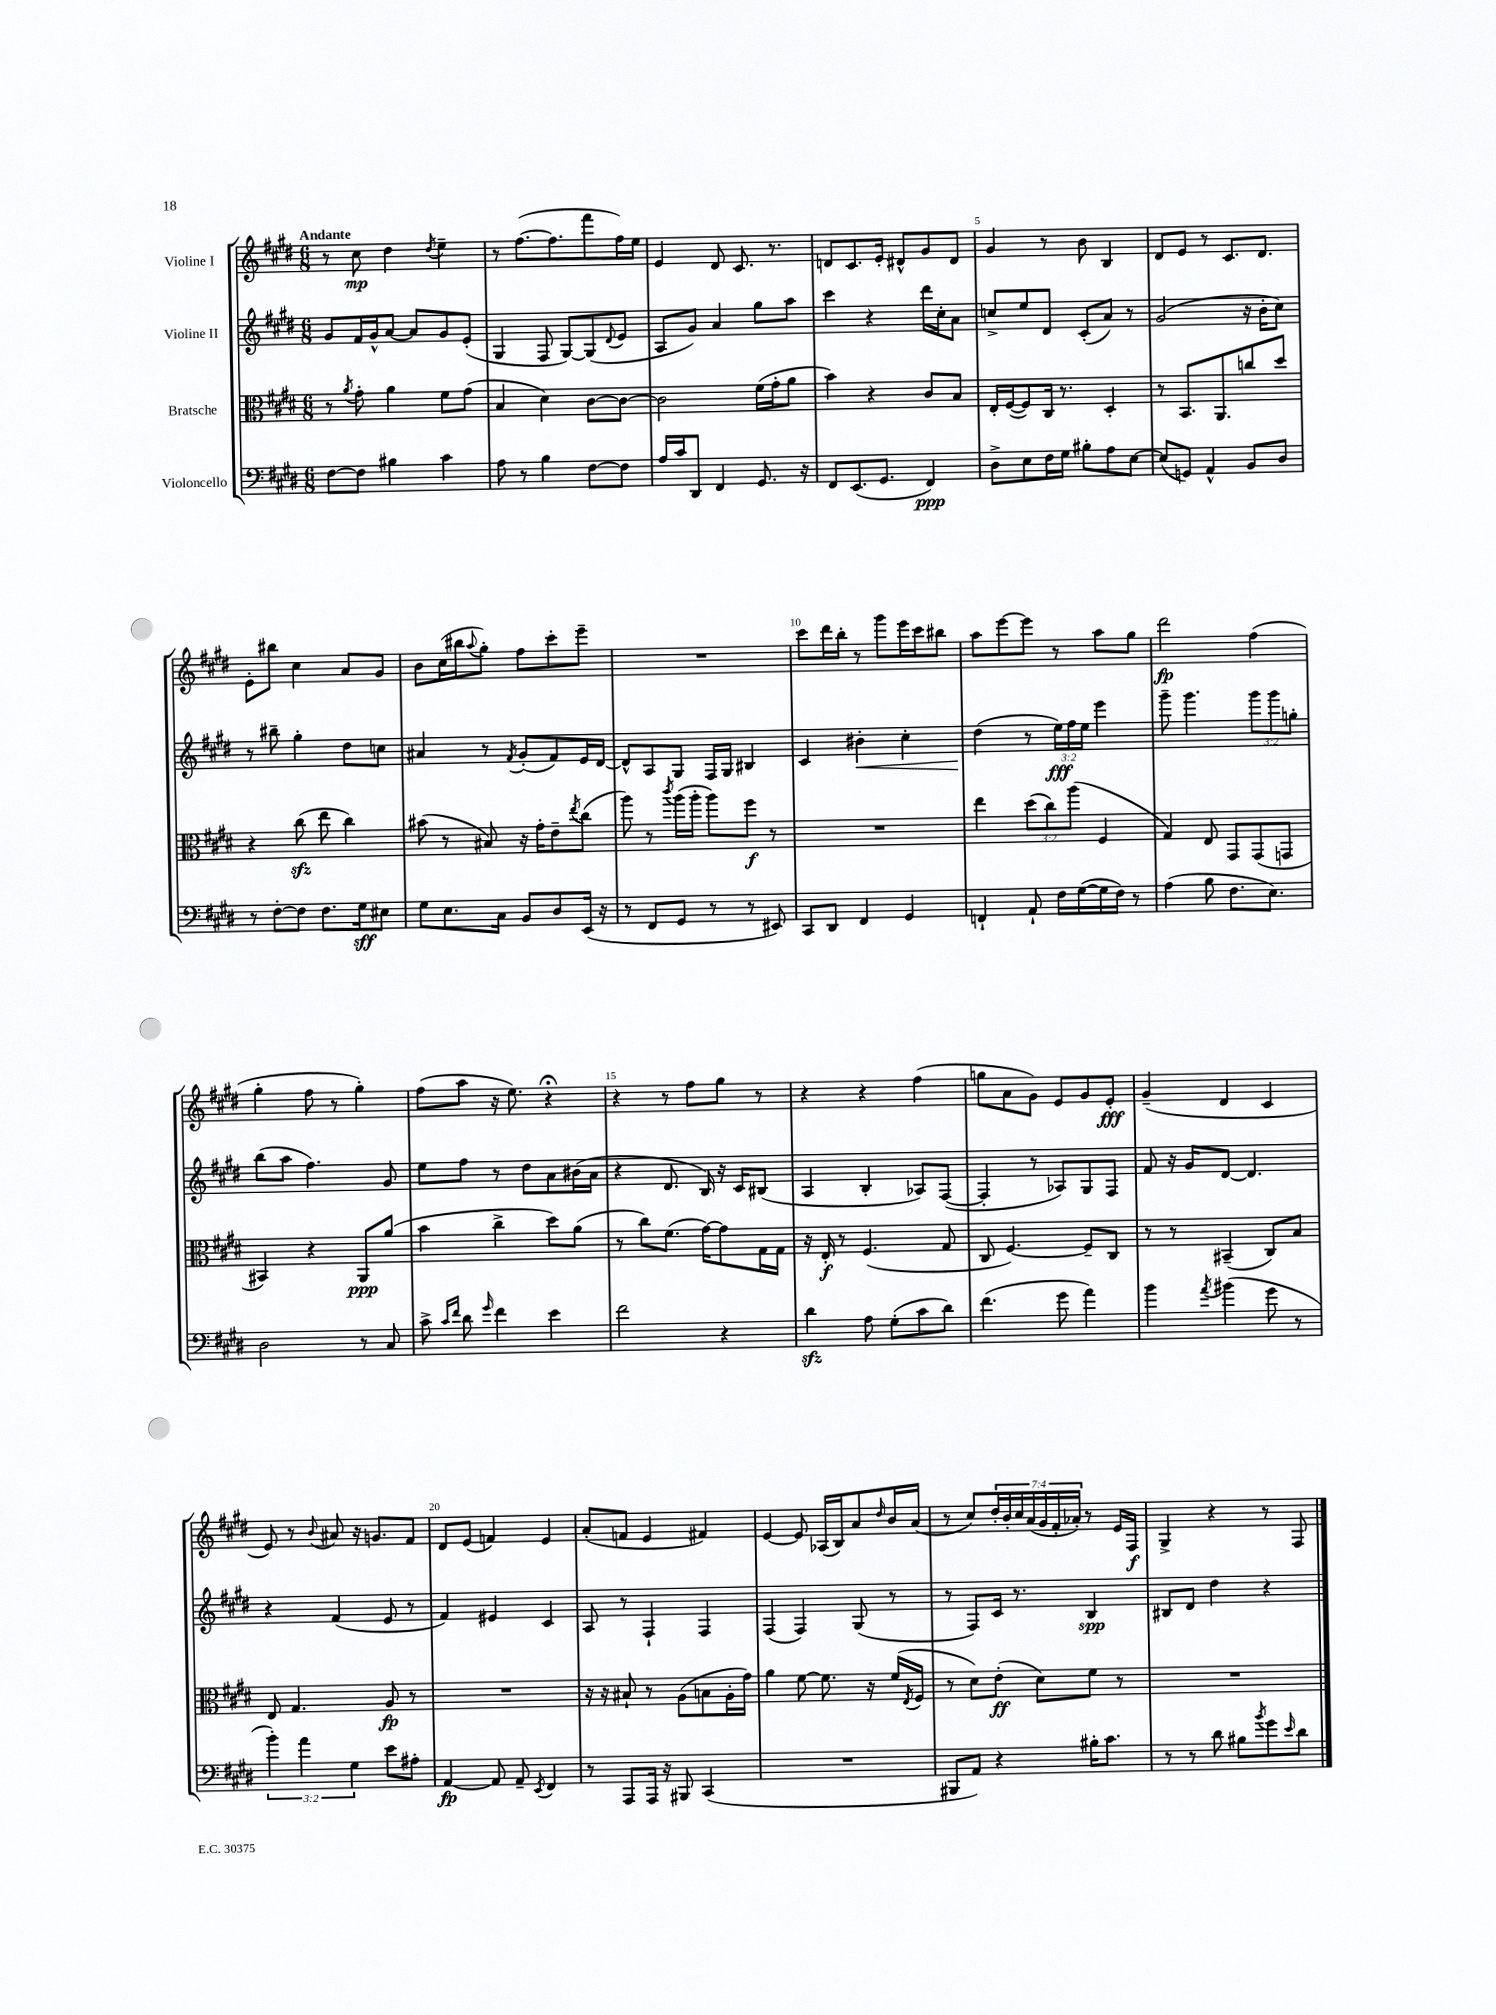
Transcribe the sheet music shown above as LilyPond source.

<<
\new StaffGroup <<
\new Staff = "s0" \with { instrumentName = "Violine I" } {
    \clef treble \key e \major \numericTimeSignature \time 6/8 \override Staff.TupletNumber.text = #tuplet-number::calc-fraction-text \tempo "Andante"
    r8 cis''8\mp dis''4 \acciaccatura { dis''8 } e''4-- |
    r8 fis''8.~( fis''8. fis'''8 fis''16) e''16 |
    e'4 dis'8 cis'8. r8. |
    d'8 cis'8. e'16-. dis'8-^ gis'8 dis'8 |
    gis'4 r8 b'8 b4 |
    dis'8 e'8 r8 cis'8. dis'8. |
    e'8-. bis''8 cis''4 a'8 gis'8 |
    b'8 cis''16( bis''16 \appoggiatura { a''8 } gis''8-.) fis''8 cis'''8-. e'''8-- |
    R2. |
    cis'''8 dis'''16 b''16-. r8 gis'''8 e'''16 cis'''16 bis''8 |
    a''8 e'''8~ e'''8 r8 a''8 gis''8 |
    dis'''2\fp fis''4( |
    gis''4-. fis''8 r8 gis''4-.) |
    fis''8( a''8 r16 e''8.) r4\fermata |
    r4 r8 fis''8 gis''8 r8 |
    r4 r4 fis''4( |
    g''8 a'8 gis'8) e'8 gis'8 e'8-.\fff |
    gis'4--( dis'4 cis'4 |
    e'8) r8 \appoggiatura { b'8 } ais'8 r16 g'8. fis'8 |
    dis'8 e'8( f'4) e'4 |
    a'8-.( f'8 e'4 fis'4) |
    e'4~ e'8 aes16( b16) a'8 \grace { dis''16 } b'16 a'16( |
    r8 cis''8) \tuplet 7/4 { dis''16-. b'16-. cis''16 a'16( gis'16 fis'16-. aes'16-.) } r8 e'16 fis16\f |
    gis4-> r4 r8 fis8 \bar "|." |
}
\new Staff = "s1" \with { instrumentName = "Violine II" } {
    \clef treble \key e \major \numericTimeSignature \time 6/8 \override Staff.TupletNumber.text = #tuplet-number::calc-fraction-text
    gis'8 fis'16 gis'16-^ a'8~ a'8 gis'8 e'8-.( |
    gis4 fis8 gis8~) gis8( \appoggiatura { dis'8 } e'8 |
    a8 gis'8) a'4 gis''8 a''8 |
    cis'''4 r4 dis'''16 cis''16-. a'8 |
    c''8-> e''8 dis'8 cis'8-.( a'8) r8 |
    gis'2( r16 b'16-. cis''8) |
    r8 bis''8-- gis''4-. dis''8 c''8 |
    ais'4 r8 \acciaccatura { fis'8 } gis'8-.( fis'8) e'16 dis'16~ |
    dis'8-^ a8 gis8 fis16 gis16 bis4 |
    cis'4 bis'4-.\< cis''4-. |
    dis''4\!( r8 \tuplet 3/2 { e''16\fff) fis''16 e''16 } e'''4 |
    gis'''8-- gis'''4. \tuplet 3/2 { gis'''8 gis'''8 g''8-. } |
    b''8( a''8 fis''4.) gis'8 |
    e''8 fis''8 r8 dis''8 a'8 bis'16( a'16 |
    r4 dis'8. b16) r16 cis'16 bis8( |
    a4 b4-. aes8) fis8~( |
    fis4-. r8 aes8) gis8 fis8 |
    fis'8 r16 gis'16 dis'8~ dis'4. |
    r4 fis'4( e'8 r8 |
    fis'4) eis'4 cis'4 |
    a8 r8 fis4-! fis4 |
    fis4( fis4) gis8( r8 |
    r8 fis8) cis'16 r8. b4\spp |
    bis8 dis'8 dis''4 r4 \bar "|." |
}
\new Staff = "s2" \with { instrumentName = "Bratsche" } {
    \clef alto \key e \major \numericTimeSignature \time 6/8 \override Staff.TupletNumber.text = #tuplet-number::calc-fraction-text
    r8 \acciaccatura { a'8 } gis'8-. a'4 fis'8 gis'8( |
    b4 dis'4) cis'8~ cis'8~ |
    cis'2 fis'16( gis'16-. a'8 |
    b'4) r4 cis'8 b8 |
    e16-. fis16~( fis8) cis16 r8. dis4-. |
    r8 b,8. a,8. c''8 dis''8 |
    r4 cis''8\sfz( e''8 cis''4) |
    bis'8( r8 bis8) r16 gis'16-. e'8-- \acciaccatura { e''8 } cis''8( |
    a''8) r8 \acciaccatura { cis'''8 } a''16( a''16-. a''8) fis''8\f r8 |
    R2. |
    e''4 \tuplet 3/2 { dis''8( cis''8) a''8( } fis4 |
    gis4) e8 gis,8 gis,8( g,8 |
    bis,4) r4 a,8\ppp a'8( |
    b'4 cis''4-> dis''8) a'8( |
    r8 cis''8) fis'8.( gis'16~) gis'8 gis16 gis16 |
    r16 e16-.\f r8 fis4.( gis8 |
    cis8 fis4.~) fis8-- cis8 |
    r8 r8 bis,4--( cis8) b8 |
    e8 gis4. a8\fp r8 |
    R2. |
    r16 r16 bis8-! r8 a8( b8 a16-. gis'16) |
    a'4 fis'8~ fis'8. r16 fis'16( \acciaccatura { e8 } fis16 |
    r8 dis'8) e'8-.\ff( dis'8) fis'8 r8 |
    R2. \bar "|." |
}
\new Staff = "s3" \with { instrumentName = "Violoncello" } {
    \clef bass \key e \major \numericTimeSignature \time 6/8 \override Staff.TupletNumber.text = #tuplet-number::calc-fraction-text
    fis8~ fis8 bis4 cis'4 |
    a8 r8 b4 fis8~ fis8 |
    a16 cis'16 dis,8 fis,4 gis,8. r16 |
    fis,8 e,8.( gis,8. fis,4\ppp) |
    dis8-> e8 fis16 gis16 bis8-. a8 e8~ |
    e8( g,8) a,4-^ b,8 dis8 |
    r8 fis8~-. fis8 fis8. gis16\sff eis8 |
    gis8 e8. cis16 b,8 dis8 e,16( r16 |
    r8 fis,8 gis,8 r8 r8 eis,8) |
    cis,8 dis,8 fis,4 gis,4 |
    f,4-! a,8-! fis16 gis16~( gis16 fis16) r8 |
    a4( b8 fis8. e8.) |
    dis2 r8 cis8 |
    cis'8-> \grace { cis'16 fis'16 } dis'8 \grace { gis'16 } fis'4 e'4 |
    fis'2 r4 |
    dis'4\sfz a8 gis8-.( cis'8 dis'8) |
    fis'4.( gis'8 a'4) |
    b'4 \acciaccatura { a'8 } bis'4( gis'8 r8 |
    \tuplet 3/2 { b'4-.) a'4 gis4 } e'8 ais8-. |
    a,4~\fp a,8 a,8-- \acciaccatura { e,8 } fis,4 |
    r8 a,,8 a,,16 r16 bis,,8 cis,4( |
    R2. |
    bis,,8 a,8) r4 bis16-. cis'8. |
    r8 r8 dis'8 bis8 \acciaccatura { b'8 } gis'8 \grace { e'16 } dis'8 \bar "|." |
}
>>
>>
\layout { \context { \Score \override BarNumber.break-visibility = ##(#f #t #t) barNumberVisibility = #(every-nth-bar-number-visible 5) } }
